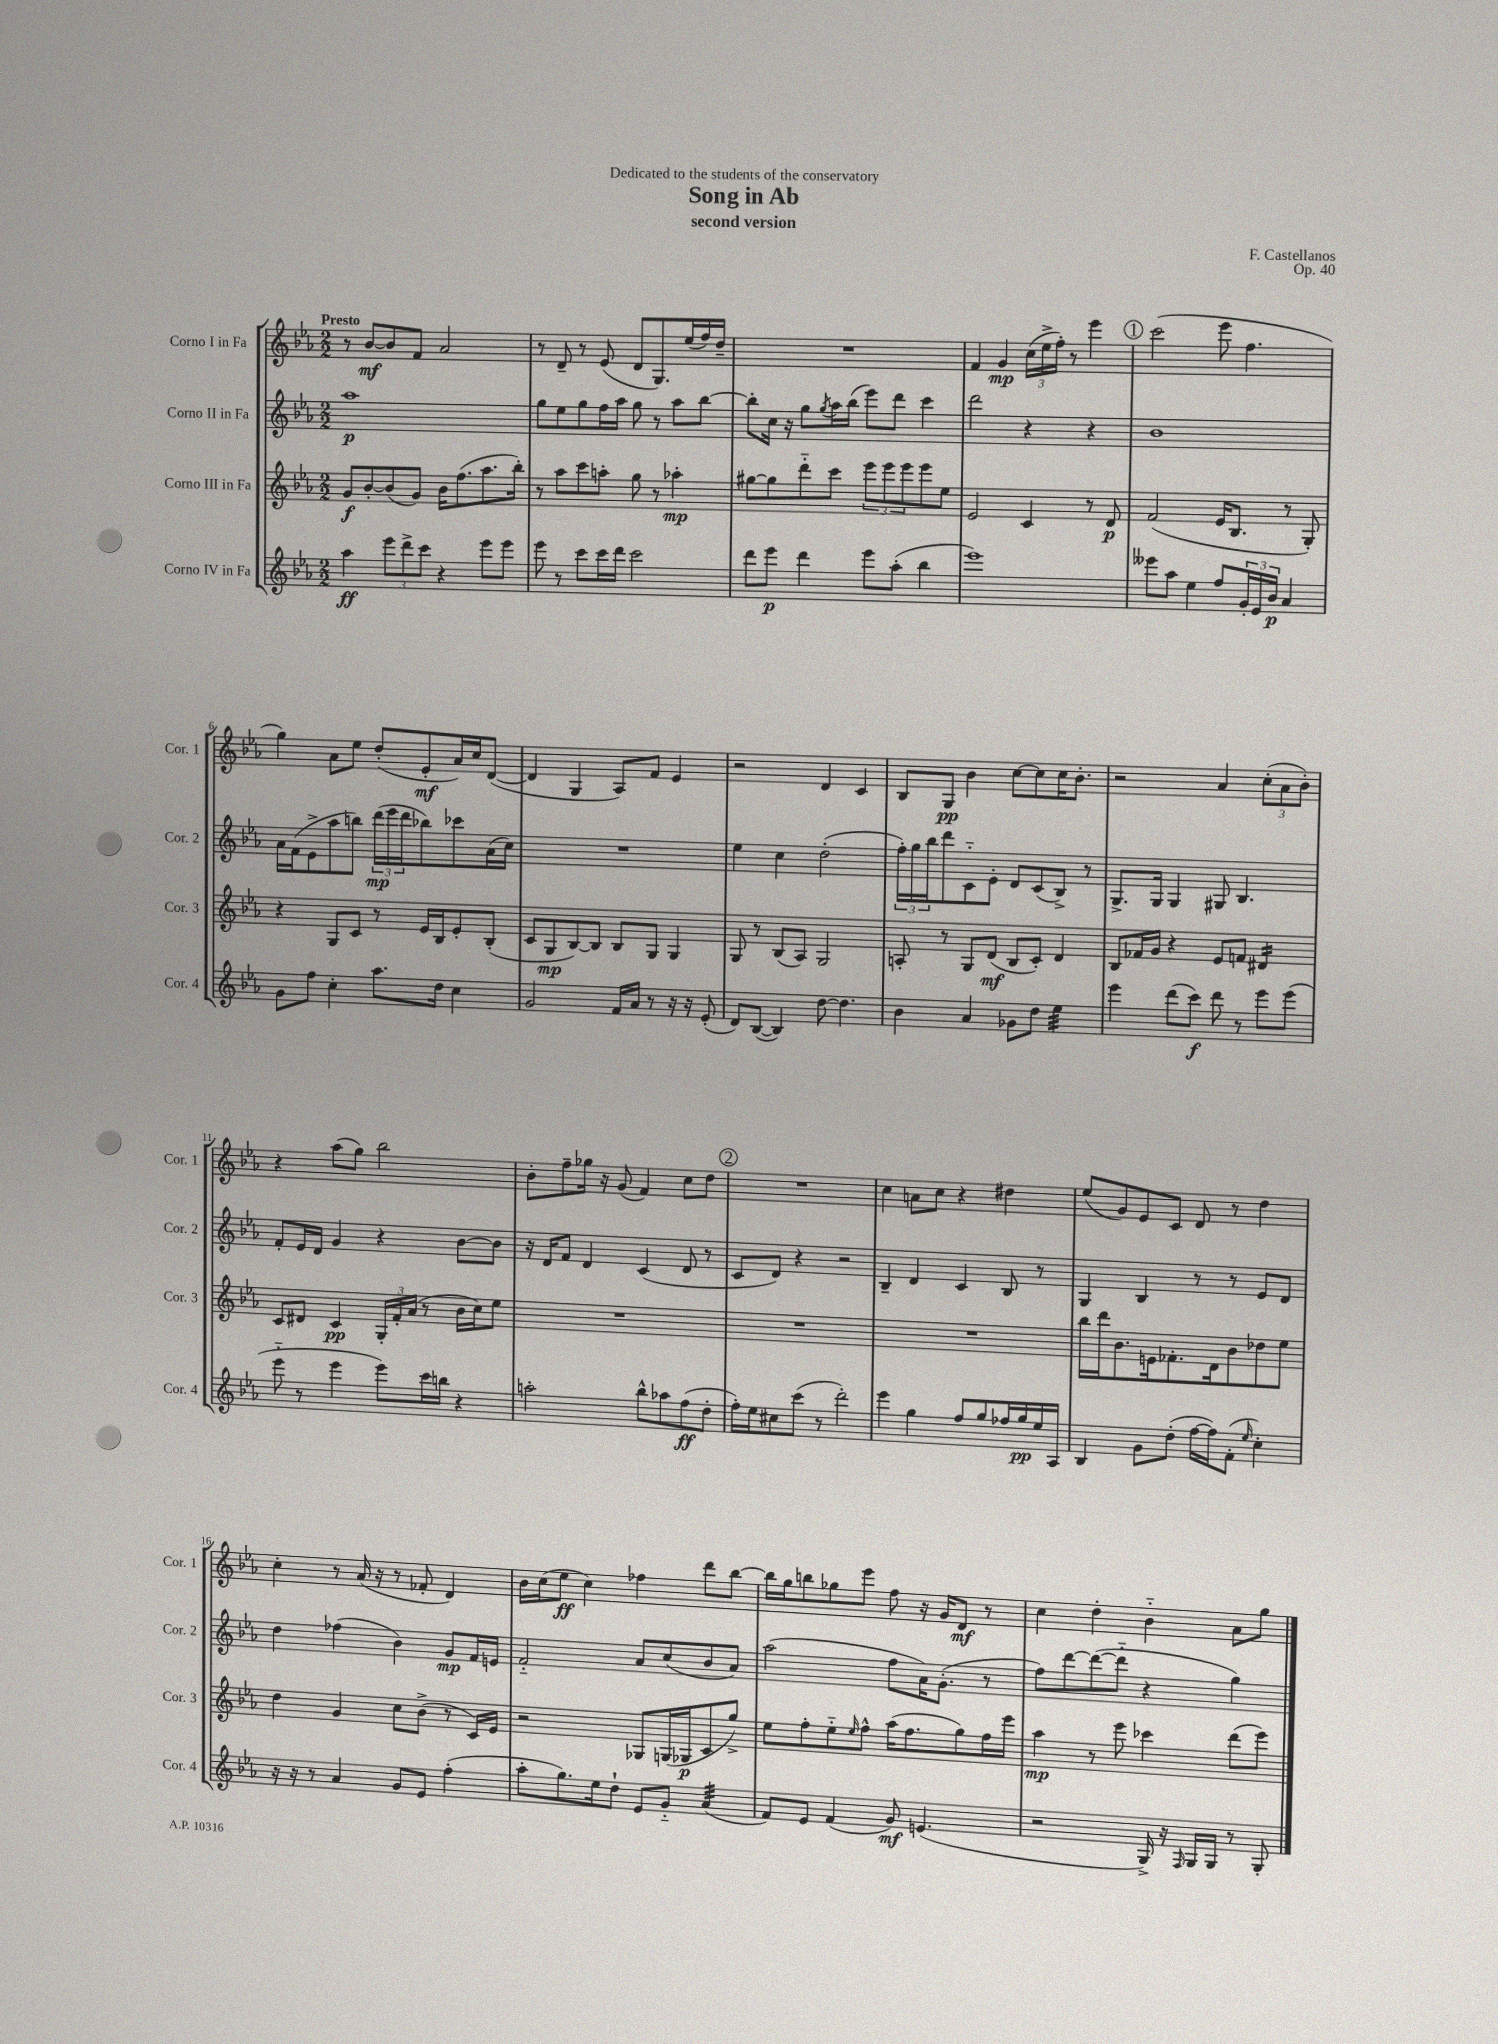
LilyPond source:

\header { title = "Song in Ab" composer = "F. Castellanos" subtitle = "second version" dedication = "Dedicated to the students of the conservatory" opus = "Op. 40" }
<<
\new StaffGroup <<
\new Staff = "s0" \with { instrumentName = "Corno I in Fa" shortInstrumentName = "Cor. 1" } {
    \clef treble \key ees \major \numericTimeSignature \time 2/2 \tempo "Presto"
    r8 bes'8~\mf bes'8 f'8 aes'2 |
    r8 d'8-- r8 ees'8( d'8 g8.) ees''16( f''16) d''16-- |
    R1 |
    f'4 g'4\mp \tuplet 3/2 { c''16( ees''16-> f''16-.) } r8 ees'''4 |
    \mark \markup { \circle "1" } c'''2( ees'''8 f''4. |
    g''4) aes'8 ees''8 d''8-.( ees'8-.\mf aes'16) c''16 d'8~( |
    d'4 g4 aes8) f'8 ees'4 |
    r2 d'4 c'4 |
    bes8 g8\pp bes'4 c''8~ c''8 c''16 bes'8.-. |
    r2 aes'4 \tuplet 3/2 { c''8-.( aes'8 bes'8-.) } |
    r4 aes''8( g''8) bes''2 |
    bes'8-. f''8-- ges''16 r16 g'8( f'4) c''8 d''8 |
    \mark \markup { \circle "2" } R1 |
    c''4 a'8 c''8 r4 dis''4 |
    ees''8( g'8) ees'8 c'8 d'8 r8 d''4 |
    c''4-. r8 aes'16( r16 r8 fes'8-. d'4) |
    bes'16 c''16( ees''8\ff c''4) fes''4 d'''8 bes''8~ |
    bes''16 g''16 b''8 ges''8 ees'''8 f''8 r16 g'16 d'8\mf r8 |
    c''4 d''4-. bes'4-_ aes'8 g''8 \bar "|." |
}
\new Staff = "s1" \with { instrumentName = "Corno II in Fa" shortInstrumentName = "Cor. 2" } {
    \clef treble \key ees \major \numericTimeSignature \time 2/2
    aes''1\p |
    g''8 ees''8 g''8 f''16 aes''16 g''8 r8 aes''8 bes''8~ |
    bes''8-. c''16 r16 g''8 \acciaccatura { g''8 } aes''16 bes''16( ees'''8) d'''8 c'''4 |
    d'''2 r4 r4 |
    \mark \markup { \circle "1" } bes'1 |
    aes'16 f'16( ees'8-> aes''8 b''8) \tuplet 3/2 { d'''16\mp( ees'''16 d'''16 } bes''8) ces'''8 aes'16( c''16) |
    R1 |
    ees''4 c''4 d''2-.( |
    \tuplet 3/2 { f''16-.) g''16 bes''16 } d'''8 c'8-_ ees'8-. d'8 c'8( bes8->) r8 |
    g8.-> g16 g4 gis8 bes4. |
    f'8-. ees'16 d'16 g'4 r4 bes'8~ bes'8 |
    r16 d'16 f'8 d'4 c'4( d'8 r8 |
    \mark \markup { \circle "2" } c'8 d'8) r4 r2 |
    bes4-- d'4 c'4 bes8 r8 |
    g4 bes4 r8 r8 ees'8 d'8 |
    d''4 fes''4( bes'4) g'8\mp f'16 e'16 |
    f'2-_ aes'8 c''8( bes'8 aes'8) |
    aes''2( f''8 aes'16) g'8.-.( r8 |
    f''8) d'''8~ d'''8~( d'''8-_ r4 g''4) \bar "|." |
}
\new Staff = "s2" \with { instrumentName = "Corno III in Fa" shortInstrumentName = "Cor. 3" } {
    \clef treble \key ees \major \numericTimeSignature \time 2/2
    g'8\f bes'8~-. bes'8( g'8) bes'16 f''8.( aes''8. bes''16-.) |
    r8 aes''8 c'''8 a''8-. g''8 r8 aes''4-.\mp |
    gis''8~ gis''8 d'''8-_ c'''8 \tuplet 3/2 { ees'''8 ees'''8 ees'''8 } ees'''8 ees''8 |
    ees'2 c'4 r8 d'8\p |
    \mark \markup { \circle "1" } f'2( ees'16 bes8. r8 g8-.) |
    r4 g8 c'8 r8 ees'16 bes16 ees'8-. bes8-.( |
    c'8 g8\mp bes8~) bes8 bes8 g8 g4 |
    g8 r8 bes8( aes8) g2 |
    a8-. r8 g8 d'8\mf( bes8 c'8-.) d'4 |
    bes8 fes'16 g'16 r4 ees'8 f'8 dis'4:16 |
    c'8 dis'8 c'4\pp \tuplet 3/2 { g16-. f'16-. aes'16( } r8 bes'16 c''16) ees''8 |
    R1 |
    \mark \markup { \circle "2" } R1 |
    R1 |
    bes''16 d'''16 bes'8. e'16 fes'8.-. d'16 bes'8 des''8 ees''8 |
    d''4 g'4 c''8 bes'8->( r8 c'16) ees'16 |
    r2 ges8 g16( ges16\p c'8 g''8->) |
    ees''8 f''8-. ees''8-_ \grace { ees''16 } f''8-^ aes''16( f''8. g''8) f''16 ees'''16 |
    aes''4\mp r8 ees'''8 ces'''4 d'''8( ees'''8) \bar "|." |
}
\new Staff = "s3" \with { instrumentName = "Corno IV in Fa" shortInstrumentName = "Cor. 4" } {
    \clef treble \key ees \major \numericTimeSignature \time 2/2
    aes''4\ff \tuplet 3/2 { ees'''8 d'''8-> c'''8 } r4 ees'''8 ees'''8 |
    ees'''8 r8 c'''8 c'''16 d'''16 c'''2 |
    d'''8 ees'''8\p d'''4 ees'''8 aes''8-.( bes''4 |
    ees'''1) |
    \mark \markup { \circle "1" } eeses'''8 aes''8 ees''4 f''8 \tuplet 3/2 { g'16-. ees'16 bes'16\p } aes'4 |
    g'8 f''8 c''4-. aes''8. d''16 c''4 |
    g'2 f'16 aes'16 r8 r16 r16 ees'8-.( |
    d'8) bes8~( bes4) d''8~ d''4. |
    bes'4 aes'4 ges'8 d''8 ees''4:32 |
    ees'''4 d'''8( c'''8\f) d'''8 r8 ees'''8 ees'''8( |
    ees'''8-_ r8 ees'''4 ees'''8) c'''16 b''16 r4 |
    a''2-. bes''8-^ aes''8 f''8\ff( d''8-. |
    \mark \markup { \circle "2" } f''16-.) ees''16 cis''8 c'''8( r8 d'''2-.) |
    ees'''4 g''4 f''8 g''8 fes''16 g''16\pp ees''16 aes16 |
    bes4 g'8 d''8-.( f''16~ f''16) f'8-.( \grace { ees''16 } c''4-.) |
    r16 r16 r8 aes'4 g'8 ees'8 f''4-.( |
    aes''8-. g''8.) ees''16 d''8-! ees'8 g'8-_ aes'4:32( |
    f'8) ees'8 f'4( g'8\mf) e'4.( |
    r2 g16->) r16 \grace { f16 } g16 g16 r8 g8-. \bar "|." |
}
>>
>>
